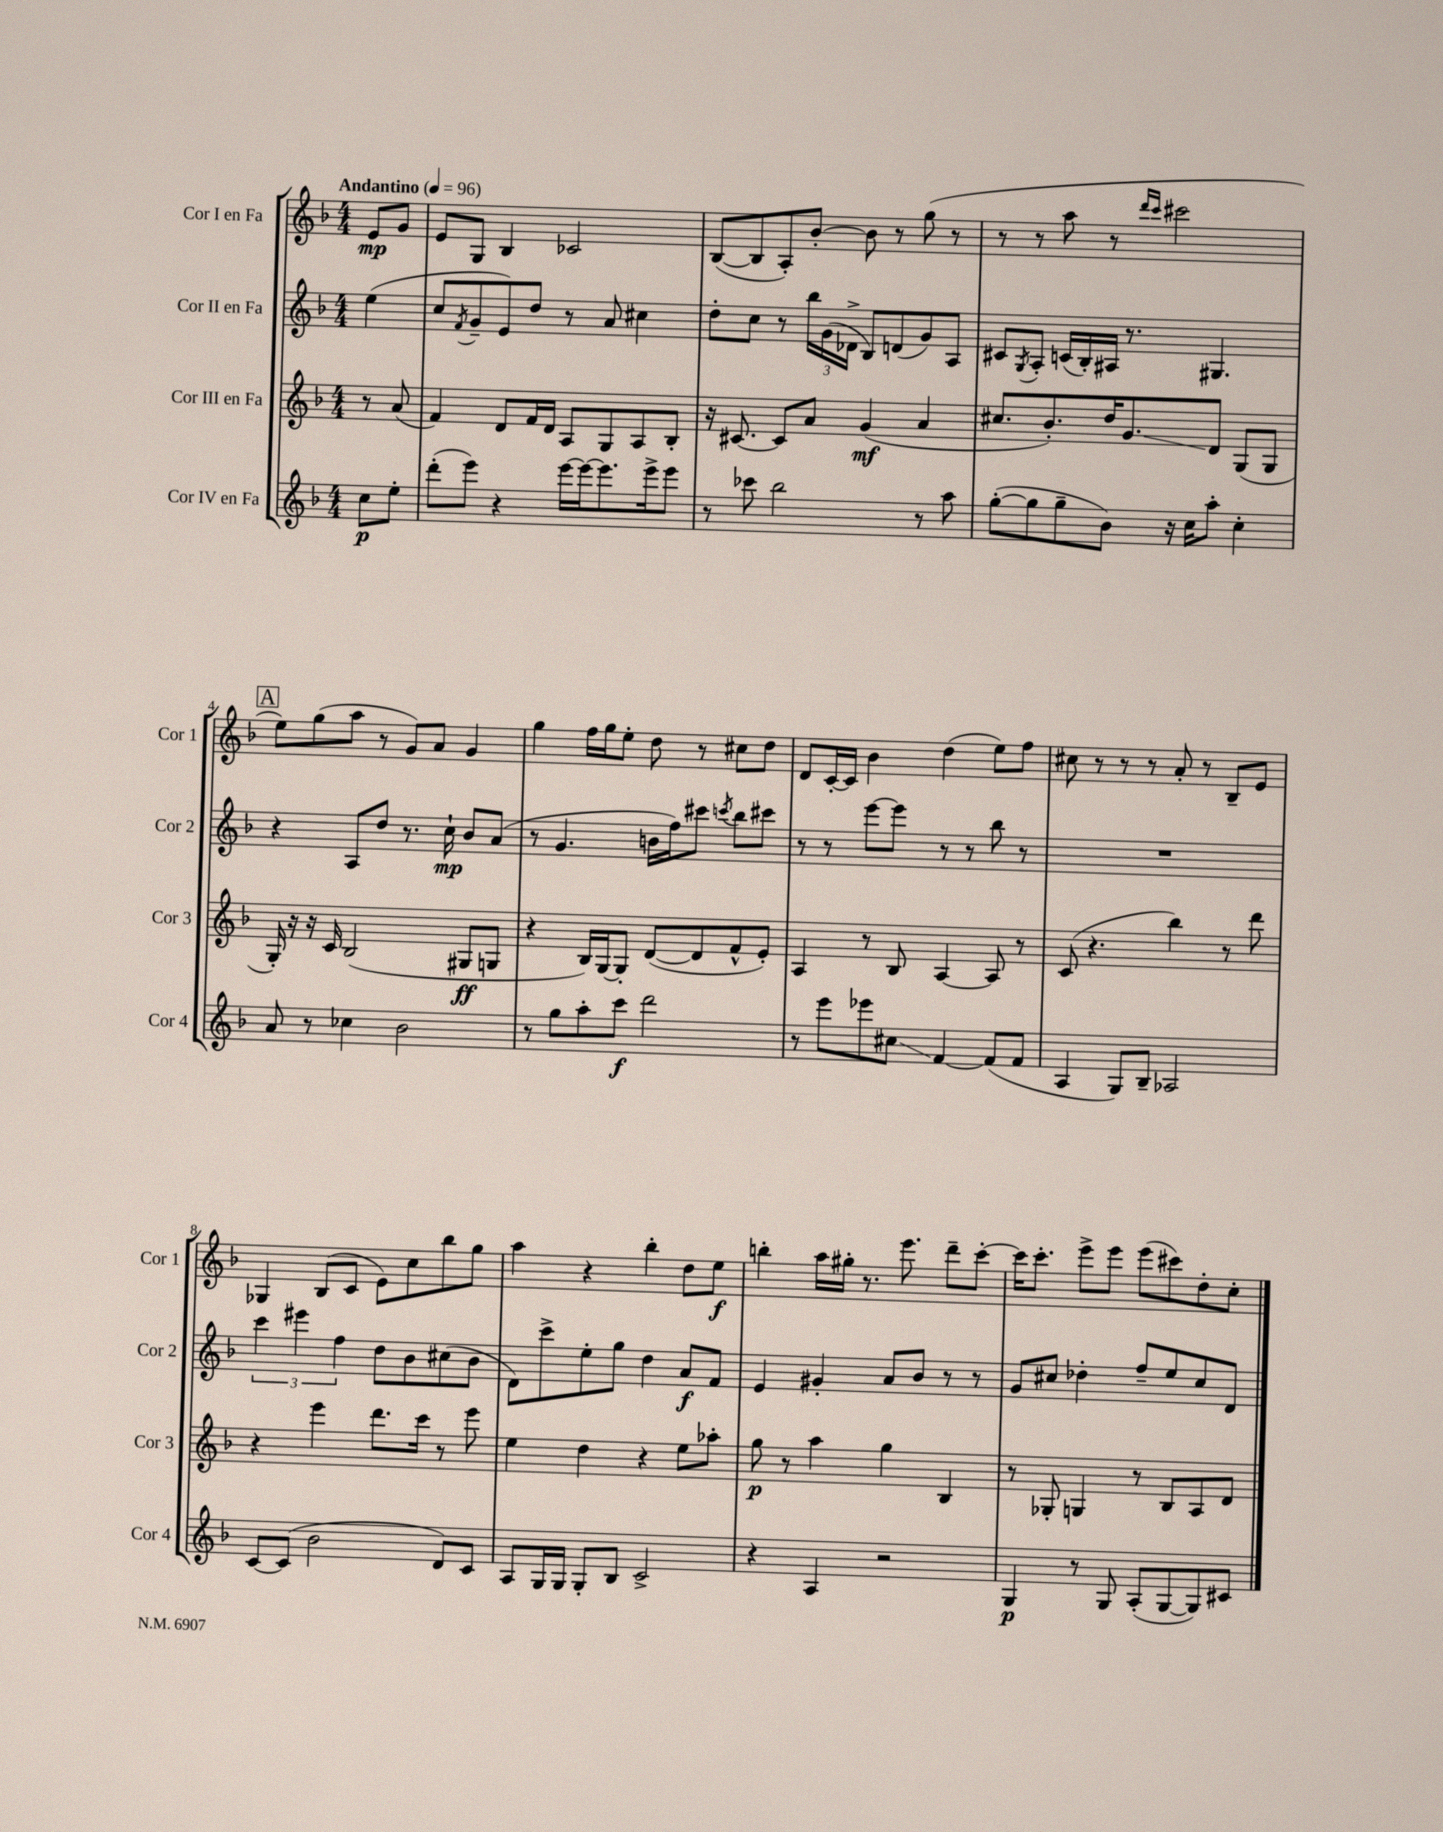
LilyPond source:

<<
\new StaffGroup <<
\new Staff = "s0" \with { instrumentName = "Cor I en Fa" shortInstrumentName = "Cor 1" } {
    \clef treble \key f \major \numericTimeSignature \time 4/4 \partial 4 \tempo "Andantino" 4 = 96
    e'8\mp g'8 |
    e'8 g8 bes4 ces'2 |
    bes8~( bes8 a8-.) bes'8~-. bes'8 r8 g''8( r8 |
    r8 r8 a''8 r8 \grace { d'''16 c'''16 } cis'''2 |
    \mark \markup { \box "A" } e''8) g''8( a''8 r8 g'8) a'8 g'4 |
    g''4 f''16 g''16 e''8-. d''8 r8 cis''8 d''8 |
    d'8 c'16~-. c'16 bes'4 d''4( e''8) f''8 |
    cis''8 r8 r8 r8 a'8-. r8 bes8-- e'8 |
    ges4 bes8( c'8 e'8) c''8 bes''8 g''8 |
    a''4 r4 bes''4-. d''8 e''8\f |
    b''4-. a''16 gis''16-. r8. e'''8. d'''8-- c'''8~-. |
    c'''16 c'''8.-. e'''8-> e'''8 e'''8( cis'''8) d''8-. c''8-. \bar "|." |
}
\new Staff = "s1" \with { instrumentName = "Cor II en Fa" shortInstrumentName = "Cor 2" } {
    \clef treble \key f \major \numericTimeSignature \time 4/4 \partial 4
    e''4( |
    c''8 \acciaccatura { f'8 } g'8-- e'8) d''8 r8 a'8 cis''4 |
    d''8-. c''8 r8 \tuplet 3/2 { bes''16 g'16( des'16-> } bes8) d'8( g'8) a8 |
    cis'8 \acciaccatura { g8 } a8-. c'16( bes16-.) ais16 r8. gis4. |
    \mark \markup { \box "A" } r4 a8 d''8 r8. c''16-!\mp bes'8 a'8( |
    r8 g'4. b'16 f''16) cis'''8 \acciaccatura { c'''8 } bes''8 cis'''8 |
    r8 r8 e'''8~ e'''8 r8 r8 bes''8 r8 |
    R1 |
    \tuplet 3/2 { c'''4 eis'''4 f''4 } d''8 bes'8 cis''8( bes'8 |
    d'8) c'''8-> e''8-. g''8 d''4 a'8\f f'8 |
    e'4 gis'4-. a'8 bes'8 r8 r8 |
    g'8 cis''8 des''4-. f''8-- e''8 cis''8 d'8 \bar "|." |
}
\new Staff = "s2" \with { instrumentName = "Cor III en Fa" shortInstrumentName = "Cor 3" } {
    \clef treble \key f \major \numericTimeSignature \time 4/4 \partial 4
    r8 a'8( |
    f'4) d'8 f'16 d'16 a8 g8 a8 bes8-. |
    r16 cis'8.~ cis'8 a'8 g'4\mf( a'4 |
    cis''8. bes'8.-.) d''16 g'8.\glissando d'8 g8( g8 |
    \mark \markup { \box "A" } g16-.) r16 r16 c'16 bes2( gis8\ff g8 |
    r4 bes16) g16~ g8-. d'8~( d'8 f'8-^ e'8-.) |
    a4 r8 bes8 a4~ a8 r8 |
    c'8( r4. bes''4) r8 d'''8 |
    r4 e'''4 d'''8. c'''16 r8 e'''8 |
    e''4 d''4 r4 e''8 aes''8-. |
    g''8\p r8 a''4 g''4 bes4 |
    r8 ges8-. g4 r8 bes8 a8 d'8 \bar "|." |
}
\new Staff = "s3" \with { instrumentName = "Cor IV en Fa" shortInstrumentName = "Cor 4" } {
    \clef treble \key f \major \numericTimeSignature \time 4/4 \partial 4
    c''8\p e''8-. |
    d'''8-.( e'''8) r4 e'''16~ e'''16~ e'''8. e'''16-> e'''8 |
    r8 ces'''8 bes''2 r8 a''8 |
    g''8~-.( g''8 g''8-- bes'8) r16 c''16 a''8-. c''4-. |
    \mark \markup { \box "A" } a'8 r8 ces''4 bes'2 |
    r8 g''8 a''8-. c'''8\f d'''2 |
    r8 e'''8 ees'''8 cis''8\glissando f'4~ f'8( f'8 |
    a4 g8) bes8-- aes2 |
    c'8~ c'8( bes'2 d'8) c'8 |
    a8 g16 g16 g8-. bes8 c'2-> |
    r4 a4 r2 |
    g4\p r8 g8 a8-.( g8~ g8) cis'8 \bar "|." |
}
>>
>>
